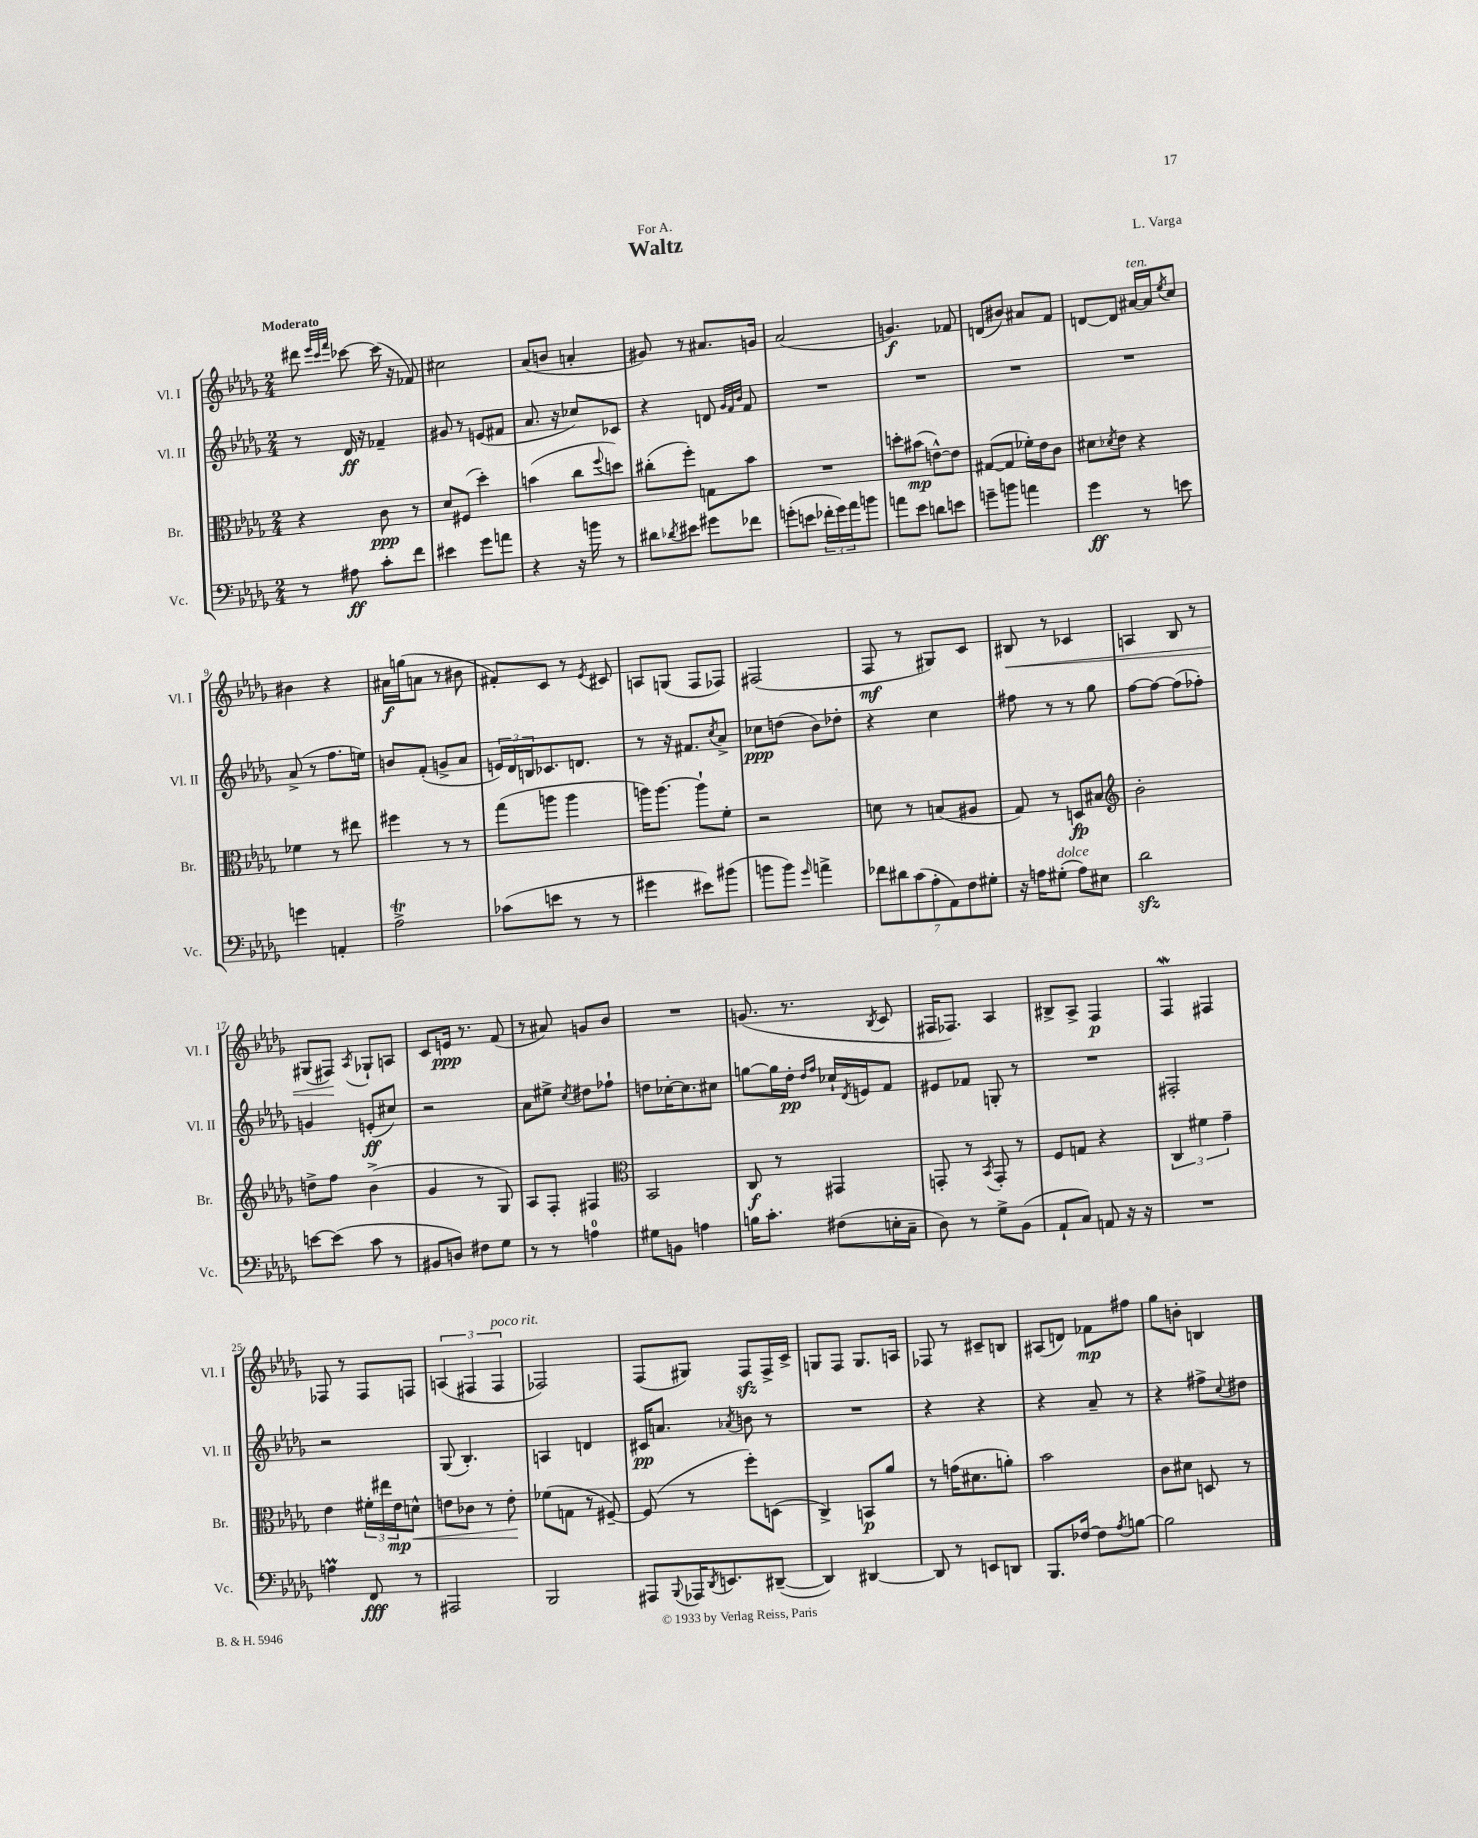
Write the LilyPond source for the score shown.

\header { title = "Waltz" composer = "L. Varga" dedication = "For A." }
<<
\new StaffGroup <<
\new Staff = "s0" \with { instrumentName = "Vl. I" shortInstrumentName = "Vl. I" } {
    \clef treble \key des \major \numericTimeSignature \time 2/4 \tempo "Moderato"
    dis'''8 \grace { ees'''32 c'''32 f'''32 } ces'''8~ ces'''16( r16 fes'8) |
    cis''2 |
    aes'8( b'8 a'4-. |
    gis'8) r8 ais'8. g'16 |
    aes'2( |
    g'4.\f) fes'8 |
    d'8( bis'8) ais'8 f'8 |
    d'8~ d'8 ais'16~^\markup { \italic "ten." } ais'16 \acciaccatura { ees''8 } c''8 |
    bis'4 r4 |
    ais'16\f g''16( a'8 r8 bis'8 |
    fis'8-.) c'8 r8 \acciaccatura { ees'8 } cis'8 |
    a8 g8( f8 fes8) |
    fis2( |
    f8\mf r8 gis8) c'8 |
    bis8\< r8 ces'4 |
    a4 bes8 r8 |
    gis8( fis8\!) \acciaccatura { aes8 } ges8-! a8 |
    c'8 e'16\ppp r8. f'8( |
    r8 ais'8) g'8 bes'8 |
    R2 |
    g'8.( r8. \acciaccatura { bes8 } c'8 |
    fis16 fes8.) aes4 |
    bis8-> aes8-> f4\p |
    f4\mordent fis4 |
    fes8 r8 fes8 f8 |
    \tuplet 3/2 { a4( fis4 fis4^\markup { \italic "poco rit." } } |
    fes2) |
    f8( gis8) f8\sfz f16-> c'16-> |
    g8 f8 g8. a16 |
    fes8 r8 cis'8-- b8 |
    ais8( d'8) fes'8\mp fis''8 |
    ges''8 b'8-. b4 \bar "|." |
}
\new Staff = "s1" \with { instrumentName = "Vl. II" shortInstrumentName = "Vl. II" } {
    \clef treble \key des \major \numericTimeSignature \time 2/4
    r8 des'16\ff r16 fes'4-- |
    gis'8 r8 e'8( fis'8 |
    aes'8. r16 ces''8) ces'8 |
    r4 d'8 \grace { ges'32 f'32 bes'32 } f'8 |
    R2 |
    R2 |
    R2 |
    R2 |
    aes'8->( r8 f''8. e''16) |
    b'8 f'8-.( g'8-> aes'8 |
    \tuplet 3/2 { e'16) des'16 b16 } ces'8. d'8. |
    r8 r16 fis'8. \acciaccatura { c''8 } aes'8-> |
    ces''8\ppp d''8( bes'8) des''8-. |
    r4 c''4 |
    fis''8 r8 r8 ges''8 |
    f''8~ f''8~ f''8( fes''8-.) |
    g'4 e'8-.\ff( cis''8) |
    r2 |
    aes'8 eis''8-> \acciaccatura { c''8 } dis''8 fes''8-! |
    d''8 ces''16~-. ces''8. cis''8 |
    g''8~ g''16 des''16-.\pp \grace { des''16 f''16 } ces''16-! \acciaccatura { des'8 } e'16 f'8 |
    eis'8 fes'8 g8-. r8 |
    R2 |
    fis2-. |
    r2 |
    ges8( bes4.-.) |
    a4 d'4 |
    cis'16\pp a'8. \acciaccatura { aes'8 } b'8 r8 |
    R2 |
    r4 r4 |
    r4 aes'8-- r8 |
    r4 fis''8-> \appoggiatura { c''8 } dis''8 \bar "|." |
}
\new Staff = "s2" \with { instrumentName = "Br." shortInstrumentName = "Br." } {
    \clef alto \key des \major \numericTimeSignature \time 2/4
    r4 c'8\ppp r8 |
    des'8 fis8( des''4-.) |
    b'4( c''8 \appoggiatura { f''8 } d''8) |
    cis''8-.( f''8-.) g8 bes'8 |
    R2 |
    d''8-. bis'8\mp( e'8~-^) e'8 |
    gis8~( gis8 fes'16-.) ees'16 c'8 |
    dis'8 \acciaccatura { des'8 } ees'8 r4 |
    fes'4 r8 eis''8 |
    fis''4 r8 r8 |
    ges''8( a''8 a''4 |
    a''16) a''8.~ a''8-! f'8-. |
    r2 |
    d'8 r8 b8( ais8 |
    ges8) r8 d8\fp bis8 |
    \clef treble bes'2-. |
    d''8-> f''8 bes'4->( |
    ges'4 r8 ges8) |
    aes8 f8-. fis4 |
    \clef alto bes,2 |
    c8\f r8 gis,4 |
    g,8-. r8 \acciaccatura { bes,8 } g,8-. r8 |
    f8 g8 r4 |
    \tuplet 3/2 { c4 fis'4 ges'4-- } |
    ees'4 \tuplet 3/2 { fis'16-. eis''16 ees'16\mp } d'8-^\< |
    e'8 ces'8 r8 e'8-.\! |
    fes'8( g8 r8 fis8~--) |
    fis8( r8 f''8-.) d8( |
    c4->) b,8\p aes'8 |
    r8 g'16( dis'8. a'8-.) |
    bes'2 |
    c'8 dis'8 d8 r8 \bar "|." |
}
\new Staff = "s3" \with { instrumentName = "Vc." shortInstrumentName = "Vc." } {
    \clef bass \key des \major \numericTimeSignature \time 2/4
    r8 ais8\ff c'8-. f'8 |
    eis'4 ges'8 a'8 |
    r4 r16 b'16 r8 |
    dis'8 \acciaccatura { des'8 } eis'8 gis'8 fes'8 |
    g'8-.( e'8 \tuplet 3/2 { fes'16-. g'16) aes'16 } b'8 |
    a'8 ees'8 d'8 e'8 |
    g'8-- b'8 a'4 |
    ges'4\ff r8 e'8 |
    g'4 a,4-. |
    aes2->\trill |
    ces'8( e'8 r8 r8 |
    gis'4 eis'8) bis'8( |
    b'8 b'8) \grace { ges'16 } a'4-> |
    \tuplet 7/4 { fes'8 dis'8 c'8( aes8-. aes,8) f8 gis8-. } |
    r16 a16 gis8-.^\markup { \italic "dolce" }( a8) eis8 |
    des'2\sfz |
    e'8~ e'8( c'8 r8 |
    bis,8 d8) fis8 ges8 |
    r8 r8 a4-0 |
    gis8 b,8 a4 |
    b16 c'8.-. fis8( e16-. c16-- |
    des8) r8 ges8-> bes,8( |
    aes,8-! c8) a,8 r16 r16 |
    R2 |
    a4\prall f,8\fff r8 |
    ais,,2 |
    bes,,2 |
    ais,,8 \appoggiatura { bes,,8 } aes,,16 \acciaccatura { des,8 } e,8. dis,8~--( |
    dis,4) dis,4~ |
    dis,8 r8 e,8 d,8 |
    bes,,8. fes16~ fes8 \acciaccatura { aes8 } b8~ |
    b2 \bar "|." |
}
>>
>>
